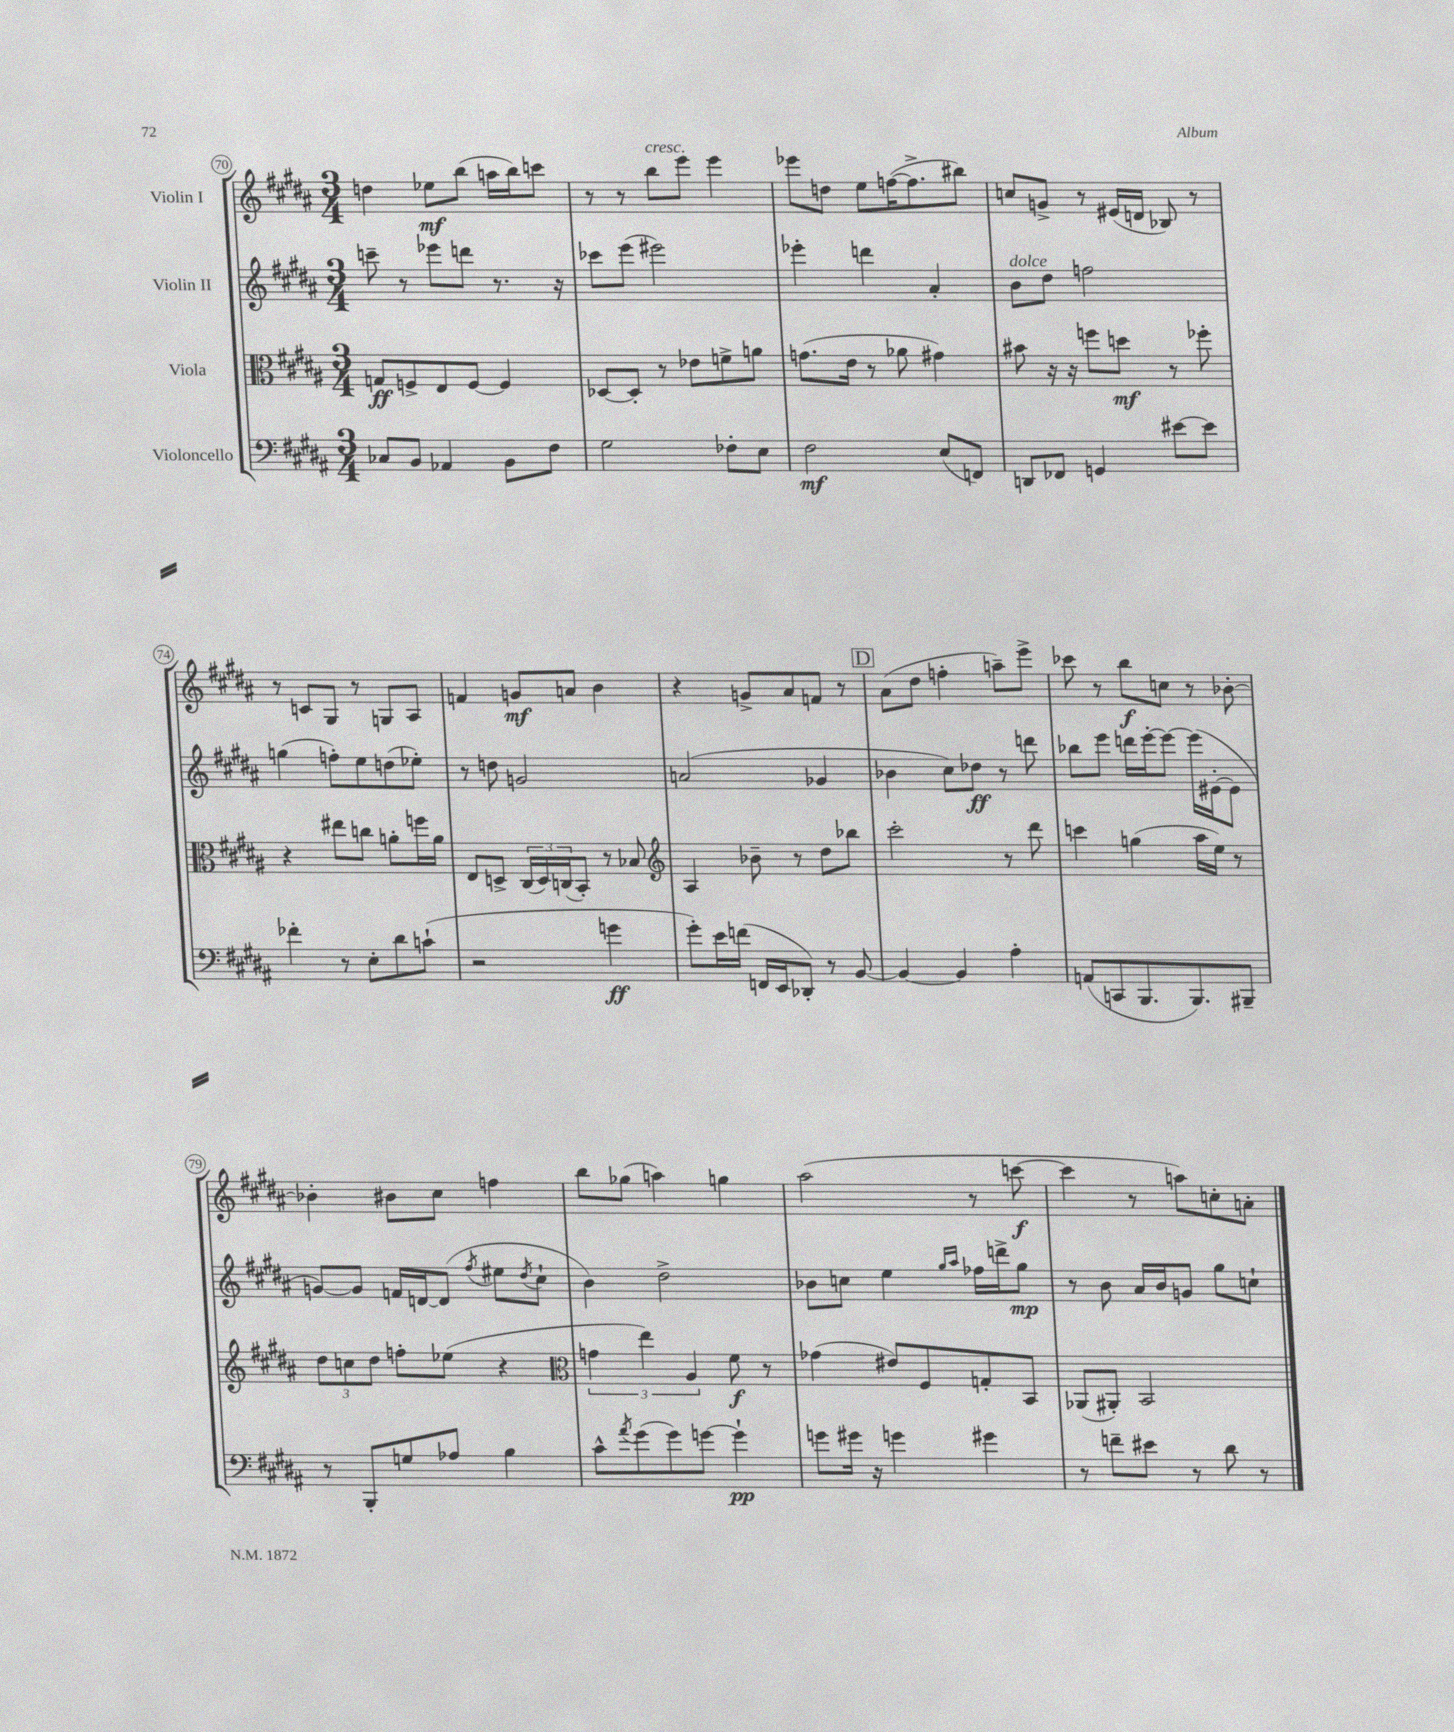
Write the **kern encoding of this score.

**kern	**kern	**kern	**kern
*staff4	*staff3	*staff2	*staff1
*clefF4	*clefC3	*clefG2	*clefG2
*k[f#c#g#d#a#]	*k[f#c#g#d#a#]	*k[f#c#g#d#a#]	*k[f#c#g#d#a#]
*M3/4	*M3/4	*M3/4	*M3/4
8C-	8G	8ccc~	4dd
8BB	8F^	8r	.
4AA-	8E	8eee-	8ee-
.	[8F	8ddd	(8bb
8BB	4F]	8.r	16aa
.	.	.	16bb)
8F#	.	.	8ccc
.	.	16r	.
=	=	=	=
2G#	[8D-	8ccc-	8r
.	8D-']	(8eee	8r
.	8r	2eee#)	8bb
.	8e-	.	8eee
8F-'	8f^	.	4eee
8E	8a	.	.
=	=	=	=
2F#	(8.g	4eee-'	8eee-
.	.	.	8dd
.	16e	.	.
.	8r	4ddd	8ee
.	8a-	.	([16ff
.	.	.	8.ff^]
(8E	4g#)	4a#'	.
8FF)	.	.	8bb#)
=	=	=	=
8DD	8b#	8b	8cc
8FF-	16r	8dd#	8g^
.	16r	.	.
4GG	8ff	2ff	8r
.	8dd	.	(16e#
.	.	.	16d
[8e#	8r	.	8B-)
8e#]	8ff-'	.	8r
=	=	=	=
4f-'	4r	(4gg	8r
.	.	.	8c
8r	8ee#	8ff')	8G#
8E'	8cc	8ee	8r
8d#	8a'	(8dd	8G
(8c`	16ff	8ee-')	8A#
.	16a	.	.
=	=	=	=
2r	8E	8r	4f
.	8D^	8dd	.
.	(24C#	2g	8g
.	24D)	.	.
.	(24C	.	.
.	8BB')	.	8a
4g	8r	.	4b
.	8B-	.	.
=	=	=	=
*	*clefG2	*	*
8g#')	4A#	(2a	4r
16e	.	.	.
(16f	.	.	.
16FF	8b-~	.	8g^
16EE	.	.	.
8DD-')	8r	.	8a#
8r	8dd#	4g-	8f
[8BB	8bb-	.	8r
=	=	=	=
4BB_	2ccc#'	4b-	(8a#
.	.	.	8dd#
4BB]	.	8cc#)	4ff'
.	.	8dd-	.
4A#'	8r	8r	8aa~)
.	8ddd#	8ddd	8eee^
=	=	=	=
(8AA	4ccc	8bb-	8ccc-
8CC	.	8eee	8r
8.BBB	(4gg	16ddd	8bb
.	.	[16eee'	.
.	.	8eee_	8cc
8.BBB)	.	.	.
.	16aa#	(16eee]	8r
.	16ee)	[16e#'	.
8BBB#~	8r	8e#]	[8b-'
=	=	=	=
8r	12dd#	[8g)	4b-']
.	12cc	.	.
8BBB'	.	8g]	.
.	12dd#	.	.
8G	8ff'	16f	8b#
.	.	[16d	.
8A-	(8ee-	(8d]	8cc#
.	.	8qff#	.
4B	4r	8ee#	4ff
.	.	8qdd#	.
.	.	8cc#`	.
=	=	=	=
*	*clefC3	*	*
8c#^^	6g	4b)	8bb
8qa#	.	.	.
(8g#	.	.	(8gg-
.	6ee)	.	.
8g#)	.	2dd#^	4aa)
.	6A#	.	.
[8g	.	.	.
4g`]	8f#	.	4gg
.	8r	.	.
=	=	=	=
8g	(4g-	8b-	(2aa#
16g#	.	8cc	.
16r	.	.	.
4g	8e#)	4ee	.
.	8F#	.	.
.	.	16qqgg#	.
.	.	16qqaa#	.
4g#	8G'	16ff-	8r
.	.	16ddd^	.
.	8BB	8gg#	[8ccc
=	=	=	=
8r	(8AA-	8r	4ccc]
8f~	8AA#')	8b	.
8e#	2BB	16a#	8r
.	.	16b	.
8r	.	8g	8aa)
8d#	.	8gg#	8cc'
8r	.	8cc`	8a'
==	==	==	==
*-	*-	*-	*-
